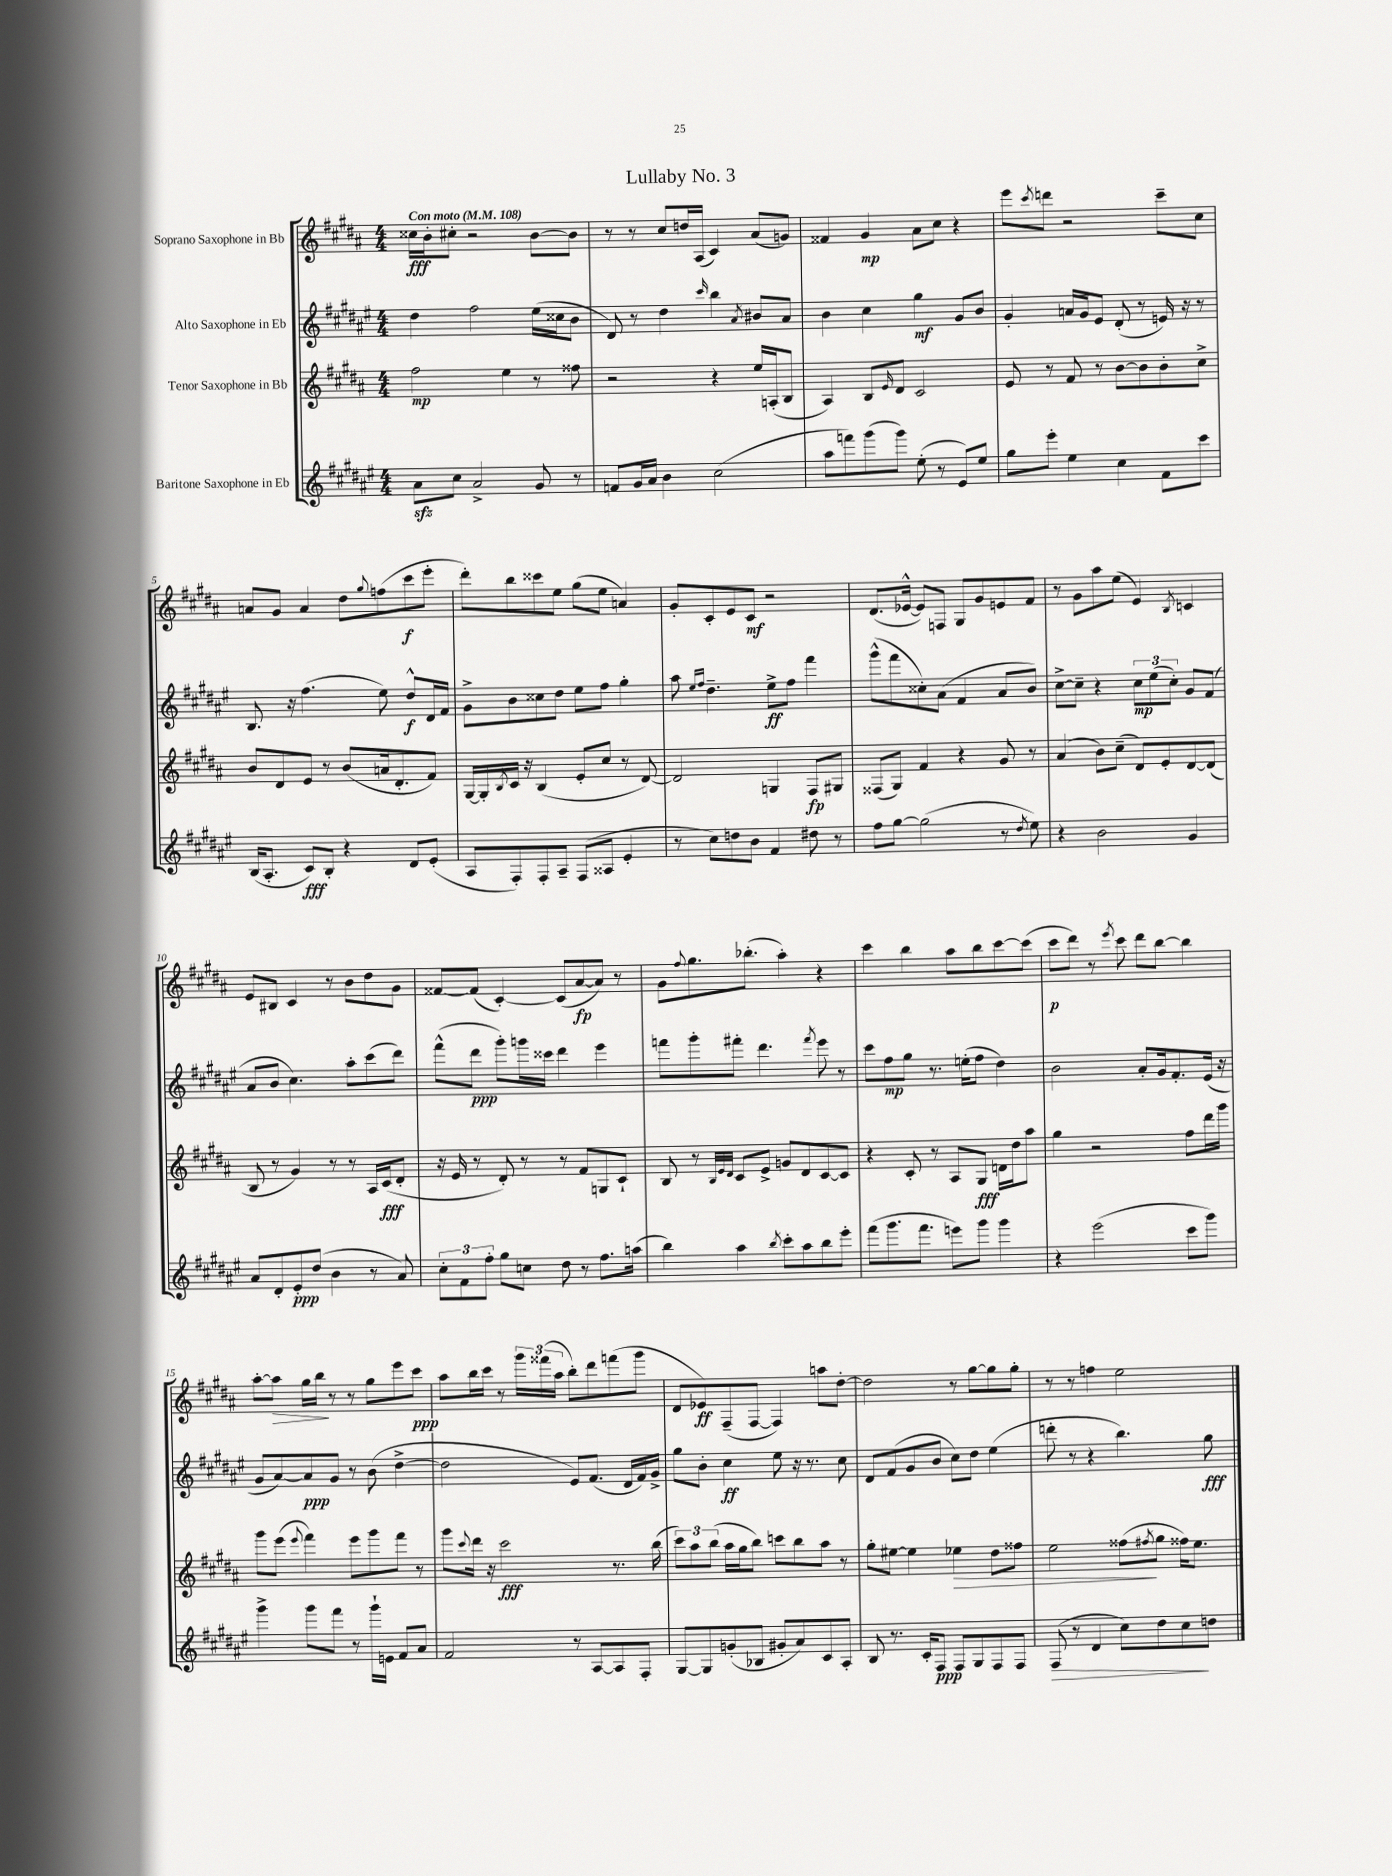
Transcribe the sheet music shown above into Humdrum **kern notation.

**kern	**kern	**kern	**kern
*staff4	*staff3	*staff2	*staff1
*clefG2	*clefG2	*clefG2	*clefG2
*k[f#c#g#d#a#e#]	*k[f#c#g#d#a#]	*k[f#c#g#d#a#e#]	*k[f#c#g#d#a#]
*M4/4	*M4/4	*M4/4	*M4/4
*MM108	*MM108	*MM108	*MM108
8a#	2ff#	4dd#	16cc##
.	.	.	16b'
8cc#	.	.	8cc#'
2a#^	.	2ff#	2r
.	4ee	.	.
8g#	8r	(16ee#	[8b
.	.	16cc##	.
8r	8ff##	8b	8b]
=	=	=	=
8f	2r	8d#)	8r
16g#	.	8r	8r
16a#	.	.	.
4b	.	4dd#	8cc#
.	.	.	16dd
.	.	.	(16A#
.	.	16qqccc#	.
(2cc#	4r	4bb	4c#)
.	.	8qa#	.
.	16ee	8b#	(8a#
.	(16A'	.	.
.	8B	8a#	8g)
=	=	=	=
8aa#	4A#)	4b	4f##
8fff)	.	.	.
(8ggg#	8B	4cc#	4g#
.	16qqe	.	.
8ggg#)	8d#	.	.
(8ee#'	2c#	4gg#	8a#
8r	.	.	8cc#
8e#)	.	8g#	4r
8ee#	.	8b	.
=	=	=	=
8gg#	8e	4g#'	8eee
.	.	.	8qccc#
8eee#'	8r	.	8ddd
4ee#	8f#	16a	2r
.	.	16g#	.
.	8r	8e#	.
4cc#	[8b	(8d#'	.
.	8b]	8r	.
8f#	8b'	16e)	8ccc#~
.	.	16r	.
8ccc#	8cc#^	8r	8cc#
=	=	=	=
(16B	8b	8.B	8a
8.A#'	.	.	.
.	8d#	.	8g#
.	.	16r	.
8c#)	8e	(4.ff#	4a
8B'	8r	.	.
4r	(8b	.	8dd#
.	.	.	8qqgg#
.	16a	8ee#)	(8ff
.	8.d#'	.	.
8d#	.	8dd#^^	8ccc#
(8e#'	8f#)	16d#	8eee'
.	.	16f#	.
=	=	=	=
8A#	[16G#	8g#^	8ddd#')
.	16G#']	.	.
.	8qB	.	.
8F#')	16c#	8b	8bb
.	16r	.	.
8F#'	(4B	8cc##	8ccc##
8A#~	.	8dd#	8ee
(8F#	8e'	8ee#	(8gg#
8A##	8cc#	8ff#	8ee
4e#'	8r	4gg#'	4a)
.	[8d#)	.	.
=	=	=	=
8r	2d#]	8aa#	8g#'
.	.	16qqee#	.
.	.	16qqff#	.
8cc#)	.	4.dd#~	8c#'
8dd	.	.	8e
8b	.	.	8c#
4f#	4G	8ee#^	2r
.	.	8ff#	.
8dd#	8F#	4fff#	.
8r	8G#	.	.
=	=	=	=
8ff#	(8F##	(8ggg#^^	(8.d#
[8gg#	8G#)	8fff#	.
.	.	.	[16e-^^
(2gg#]	4f#	8cc##')	8e-])
.	.	(8a#	8F
.	4r	4f#	8G#
.	.	.	8g#
8r	8g#	8a#	8e
8qdd#	.	.	.
8ee#)	8r	8b)	8f#
=	=	=	=
4r	(4a#	[8cc#^	8r
.	.	8cc#~]	8g#
2b	8b)	4r	8aa#
.	(8cc#~	.	(8ee
.	8d#)	12cc#	4e)
.	.	(12ee#	.
.	8e'	.	.
.	.	12cc#')	.
.	.	.	8qB
4g#	[8d#	8g#	4c
.	(8d#]	(8f#	.
=	=	=	=
8a#	8B	8a#	8e
8d#'	8r	8b	8B#
8e#'	4g#)	4.cc#)	4c#
(8dd#	.	.	.
4b	8r	.	8r
.	8r	8aa#'	8b
8r	16A#	(8ccc#	8dd#
.	(16c#	.	.
8a#)	8d#'	8ddd#)	8g#
=	=	=	=
12cc#'	16r	(8fff#^^	[8f##
.	16e	.	.
12f#	.	.	.
.	8r	8ddd#	(8f##]
12ff#'	.	.	.
8gg#	8d#')	8ggg#')	[4c#')
8cc	8r	16ggg	.
.	.	16ccc##	.
8dd#	8r	4ddd#	(8c#]
8r	8f#	.	[8a#
8.ff#	8G	4eee#	8a#])
.	8c#`	.	8r
(16aa	.	.	.
=	=	=	=
4bb)	8B	8fff	8g#
.	.	.	8qqff#
.	8r	8ggg#'	8.gg#
.	32qqB	.	.
.	32qqe	.	.
.	32qqd#	.	.
4aa#	8c#	8fff#'	.
.	.	.	(8.bb-'
.	8e^	4.ddd#	.
8qbb	.	.	.
8ccc#'	8g	.	4aa#')
8aa#	8d#	.	.
.	.	8qfff#	.
8bb	[8c#	8eee#	4r
8eee#'	8c#]	8r	.
=	=	=	=
(8fff#	4r	8ccc#	4ccc#
8.ggg#	.	8ff#	.
.	8c#'	8gg#	4bb
8.fff#	.	.	.
.	8r	8.r	.
8eee)	8A#	.	8aa#
.	.	(16ee'	.
8ggg#	8G#	8ff#	8bb
4ggg#	16d	4dd#)	[8ccc#
.	16dd#	.	.
.	8aa#	.	(8ccc#]
=	=	=	=
4r	4gg#	2b	8ccc#
.	.	.	8ddd#)
(2eee#	2r	.	8r
.	.	.	8qeee
.	.	.	8ccc#
.	.	8a#'	8ddd#
.	.	16g#	[8bb
.	.	8.f#'	.
8ccc#	8ff#	.	4bb]
8ggg#)	16ddd#	(16e#	.
.	16ggg#	16r	.
=	=	=	=
4ggg#^	8ggg#	8g#	[8aa#'
.	(8eee	[8a#)	8aa#]
.	8qqeee	.	.
8ggg#	4fff#)	8a#]	16gg#
.	.	.	16bb
8fff#	.	8g#	8r
8r	8eee	8r	8r
16ggg#`	8ggg#	(8b	8gg#
16e	.	.	.
8f#	8fff#	[4dd#^	8eee
8a#	8r	.	8ccc#
=	=	=	=
2f#	8ggg#	2dd#]	8aa#
.	8qqccc#	.	.
.	16ddd#	.	16bb
.	16r	.	16ccc#
.	2ccc#	.	8r
.	.	.	24ggg#
.	.	.	(24fff##
.	.	.	24aa#
8r	.	8e#)	8bb')
[8A#	.	(8.f#	8ddd#
8A#]	8.r	.	(8fff
.	.	16d#	.
8F#'	.	16f#)	8ggg#
.	(16bb	16g#^	.
=	=	=	=
[8G#	12ccc#)	8gg#	8d#
.	12aa#	.	.
8G#]	.	8b'	8e-)
.	(12bb	.	.
(8g'	16aa#	4cc#	(8F#~
.	16gg#	.	.
8B-	8bb)	.	[8F#
8g#'	8ccc	8ee#	4F#])
8a#)	8bb	16r	.
.	.	8.r	.
8c#	8aa#	.	8aa
8A#'	8r	8cc#	[8dd#'
=	=	=	=
8B	8gg#'	8d#	2dd#]
8.r	[8ee#	(8f#	.
.	4ee#]	8g#	.
16c#'	.	.	.
8F#	.	8b	.
8F#	4ee-	8cc#)	8r
8G#	.	8dd#	[8gg#
8F#	8dd#	(4ee#	8gg#]
8F#	8ff##	.	8gg#'
=	=	=	=
(8F#	2ee	8ddd'	8r
8r	.	8r	8r
4d#	.	4r	4ff
8cc#)	(8ff##	4.bb)	2ee
.	8qff#	.	.
8dd#	8gg#	.	.
8cc#	16ff##)	.	.
.	8.ee	.	.
8dd	.	8gg#	.
==	==	==	==
*-	*-	*-	*-
